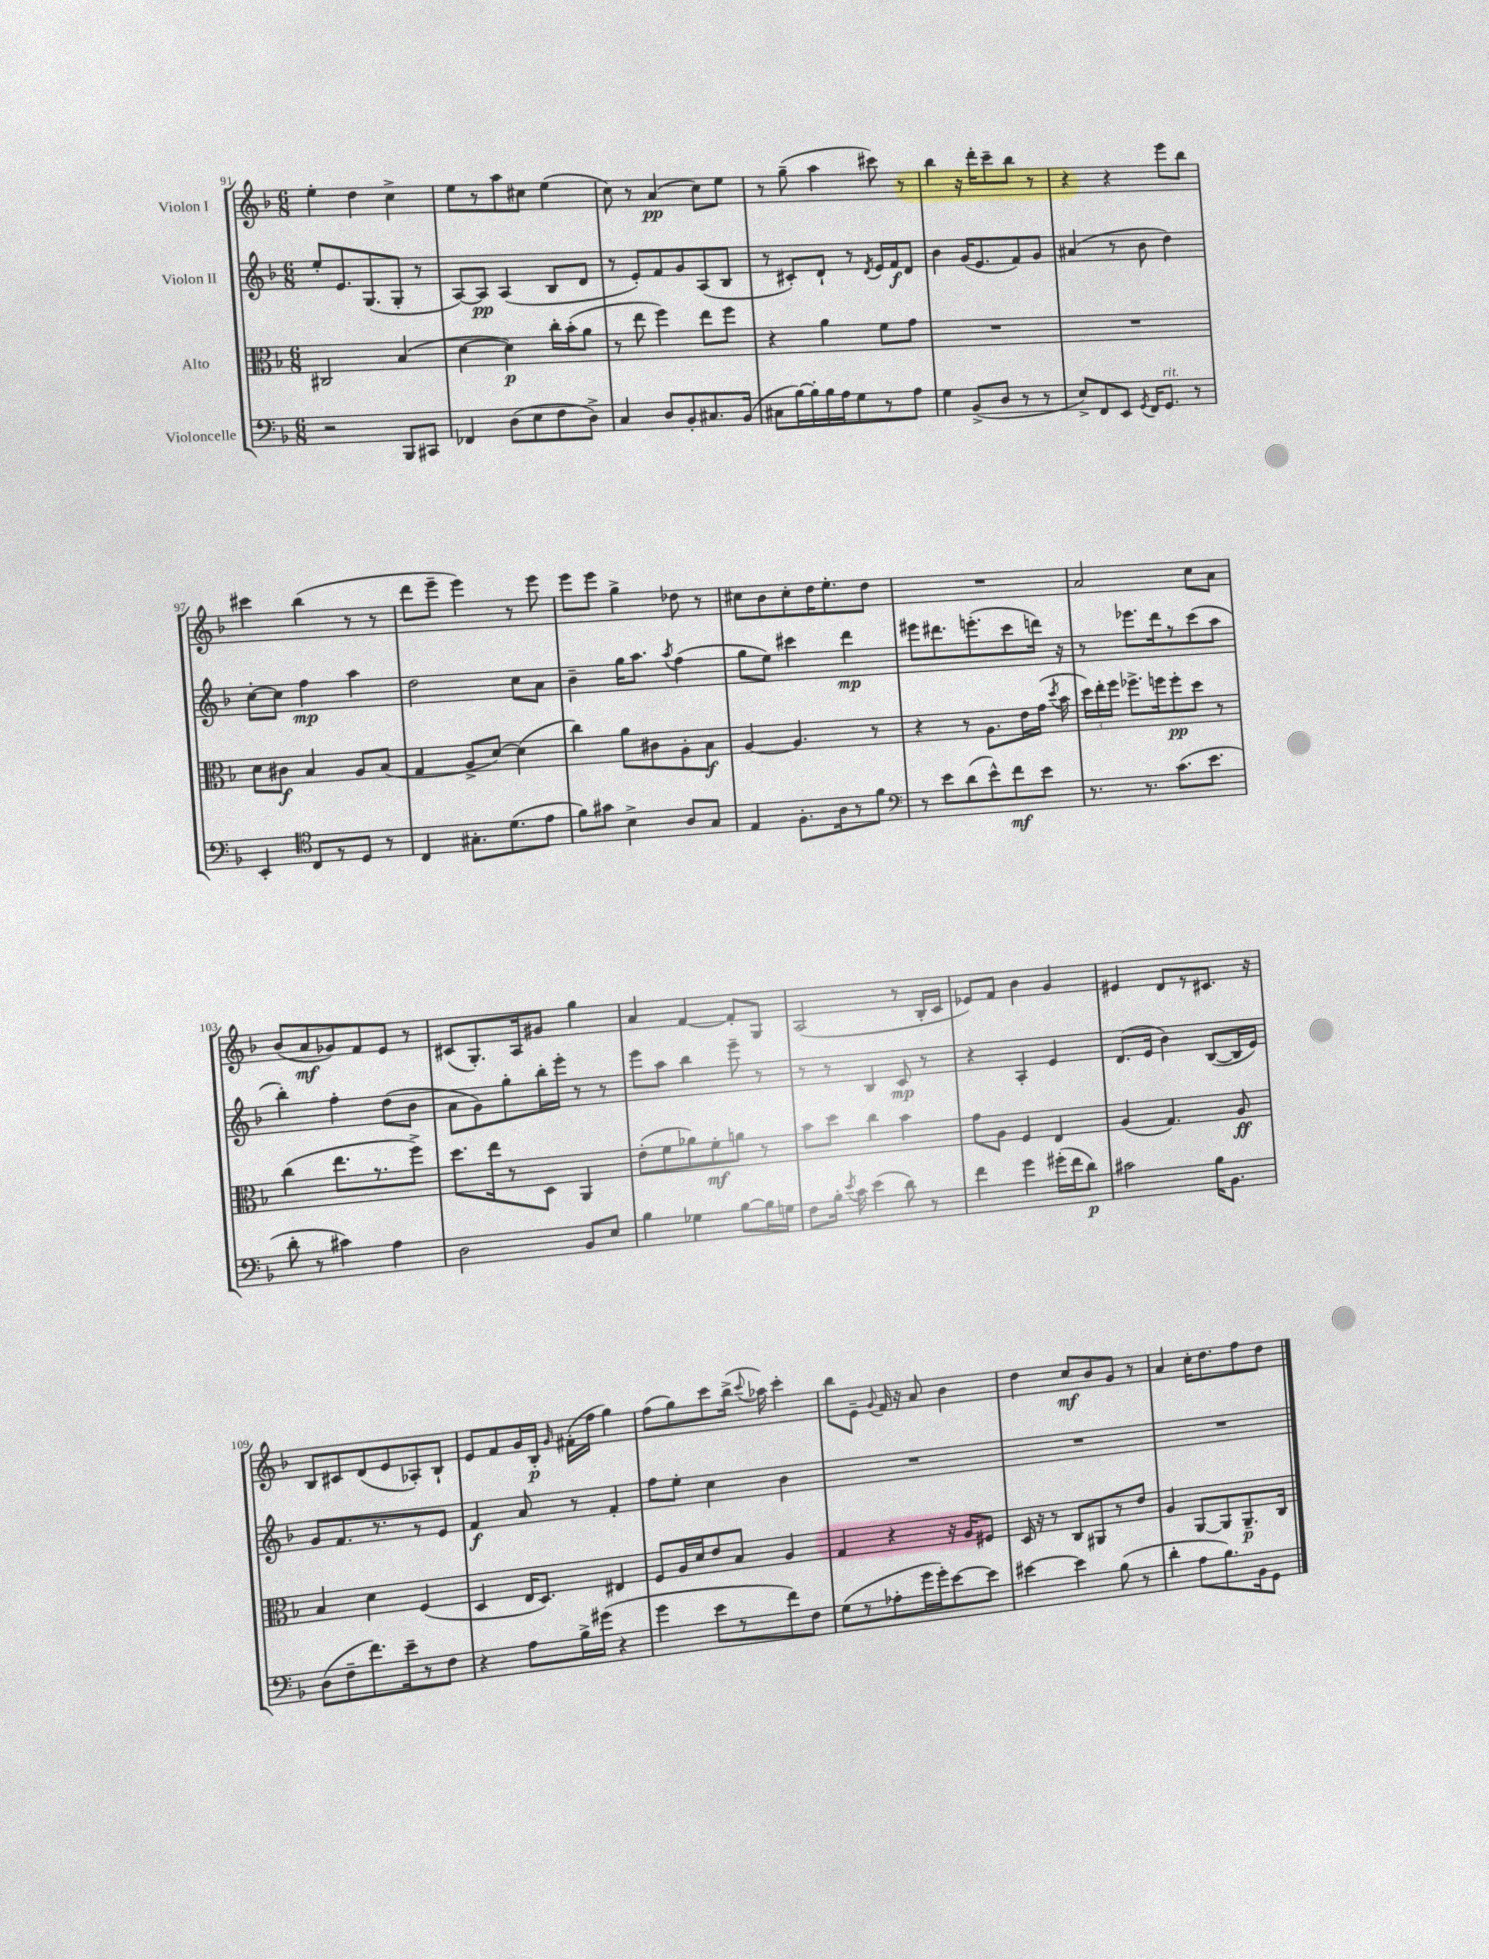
<<
\new StaffGroup <<
\new Staff = "s0" \with { instrumentName = "Violon I" } {
    \clef treble \key f \major \numericTimeSignature \time 6/8
    \autoBeamOff e''4-. d''4 c''4-> |
    e''8[ r8 a''8 cis''8] e''4( |
    c''8) r8 a'4\pp( c''8[) e''8] |
    r8 g''8--( a''4 cis'''8) r8 |
    bes''4 r16 d'''16[-. c'''8-- bes''8] r8 |
    r4 r4 e'''8[ bes''8] |
    cis'''4 bes''4( r8 r8 |
    d'''8[ e'''8]-- e'''4) r8 e'''8 |
    e'''8[ e'''8] g''4-> des''8 r8 |
    cis''8[ bes'8 cis''8-. d''16 e''8.-. d''8] |
    R2. |
    a'2 c''8[ a'8] |
    bes'8[( a'8\mf ges'8) f'8 e'8] r8 |
    cis'8[( g8.-.) a16 gis'8] g''4 |
    a'4 f'4~ f'8[-. g8] |
    a2( r8 bes16[-. c'16] |
    ees'8[) f'8] bes'4 g'4 |
    eis'4 d'8[ r8 cis'8.] r16 |
    bes8[ cis'8 d'8( e'8 aes8-.) bes8]-! |
    e'8[ f'8 g'16 bes16]-.\p \grace { g'16 } fis'16[-.( f''16] g''4) |
    f''8[( g''8) c'''8 bes''16]->( \appoggiatura { c'''8 } aes''16) c'''4-. |
    bes''8[ e'8]-- \appoggiatura { g'8 } f'16 r16 a'8 bes'4 |
    d''4 c''8[\mf bes'8 g'8] r8 |
    a'4 c''16[-. d''8. f''8 d''8] \bar "|." |
}
\new Staff = "s1" \with { instrumentName = "Violon II" } {
    \clef treble \key f \major \numericTimeSignature \time 6/8
    \autoBeamOff e''8[-. e'8. g8.( g8]-. r8 |
    a8[~) a8]\pp a4( bes8[ d'8] |
    r8 e'8[-.) f'8 g'8 a8( bes8] |
    r8 cis'8[-.) d'8]-! r8 \acciaccatura { d'8 } e'16[ f'16\f d'8] |
    bes'4 g'16[( e'8. f'8) g'8] |
    ais'4( r8 bes'8 d''4) |
    c''8[~-. c''8] f''4\mp a''4 |
    d''2 c''8[ a'8] |
    bes'4-- g''16[ a''8.] \acciaccatura { a''8 } f''4( |
    g''8[ e''8]) cis'''4 d'''4\mp |
    eis'''8[ dis'''8. e'''8.-.( c'''8 d'''16]) r16 |
    r8 ees'''8.[ d'''16 r8 c'''8( a''8] |
    bes''4-.) f''4-. d''8[( bes'8] |
    a'8[ g'8) g''8-. bes''16-. e'''16]-. r8 r8 |
    e'''8[ a''8] bes''4 e'''8-- r8 |
    r8 r8 bes4 c'8\mp r8 |
    r4 a4-. e'4 |
    d'8.[( e'16] bes'4) bes8[~( bes16 e'16]) |
    g'8[ f'8. r8. r8 e'8] |
    f'4\f a'8 r8 f'4-. |
    f''8[ e''8]-. c''4 bes'4 |
    R2. |
    R2. |
    R2. \bar "|." |
}
\new Staff = "s2" \with { instrumentName = "Alto" } {
    \clef alto \key f \major \numericTimeSignature \time 6/8
    \autoBeamOff cis2 bes4( |
    d'4~ d'4\p) c''16[-. bes'16-.( a'8] |
    r8 e''8 f''4) e''8[ f''8] |
    r4 a'4 f'8[ g'8] |
    R2. |
    R2. |
    d'8[ cis'8]\f bes4 a8[ bes8]( |
    g4 a8[-> d'8]~) d'4( |
    c''4) a'8[ cis'8 a8-. bes8]\f |
    a4~ a4. r8 |
    r4 r8 a8.[ e'16 g'16]( \acciaccatura { d''8 } bes'16 |
    \tuplet 3/2 { d''16[) e''16-. f''16] } fes''8.[-> f''16 f''8-.\pp d''8] r8 |
    c''4( e''8.[ r8. f''8]->) |
    d''8.[ e''16 r8 d8] a,4 |
    e'8[-.( f'8 aes'8) f'8-.\mf a'8] r8 |
    bes'8[ d''8] c''4 bes'4 |
    g'8[ a8] f4 e4 |
    a4( g4.) a8\ff |
    bes4 d'4 f4( |
    d4 e16[ d8.]) eis4 |
    f8[ a16 d'16 e'8 bes8] a4 |
    g4 r4 r16 a16[ fis8] |
    d16 r16 r8 c8[ ais,8 r8 e'8] |
    a4 a,8[~ a,8 a,8.--\p c16] \bar "|." |
}
\new Staff = "s3" \with { instrumentName = "Violoncelle" } {
    \clef bass \key f \major \numericTimeSignature \time 6/8
    \autoBeamOff r2 bes,,8[ cis,8] |
    fes,4 d8[( e8 f8 d8]->) |
    c4 d8[ bes,8-. cis8. bes,16]( |
    cis8[ bes16~) bes16-. bes16 a16 g8 r8 a8] |
    g4 bes,8[->( d8] r8 r8 |
    e8[->) f,8 e,8] \acciaccatura { g,8 } f,16[ g,8.]^\markup { \italic "rit." } r8 |
    e,4-. \clef tenor c8[ r8 d8] r8 |
    c4 gis8.[-. d'8.( e'8] |
    f'8[) gis'8] bes4-> a8[ g8] |
    e4 f8.[-. a16 r8 f'8] |
    \clef bass r8 e'8[ d'8( e'8-^) f'8\mf e'8] |
    r8. r8. c'8.[( e'8.] |
    d'8-. r8 cis'4) a4 |
    d2 bes,8[ e8] |
    bes4 ges4 bes8[~ bes16 g16] |
    f8[ bes16]-. \acciaccatura { e'8 } c'16 e'4( d'8) r8 |
    f'4 g'4 gis'16[-.( f'16 d'8]\p) |
    cis'2 bes16[ bes,8.] |
    d8[( f8-- f'8.) e'16-- r8 f8] |
    r4 a8[ bes16-> gis'16]( r4 |
    g'4 e'8[ r8 f'8) f8] |
    g8[( r8 aes8-. g'16 g'16-.) e'8~ e'8] |
    eis'4~ eis'4 bes8( r8 |
    d'4-. a8[ bes8.) bes,16 g,8] \bar "|." |
}
>>
>>
\layout { \context { \Score currentBarNumber = #91 } }
